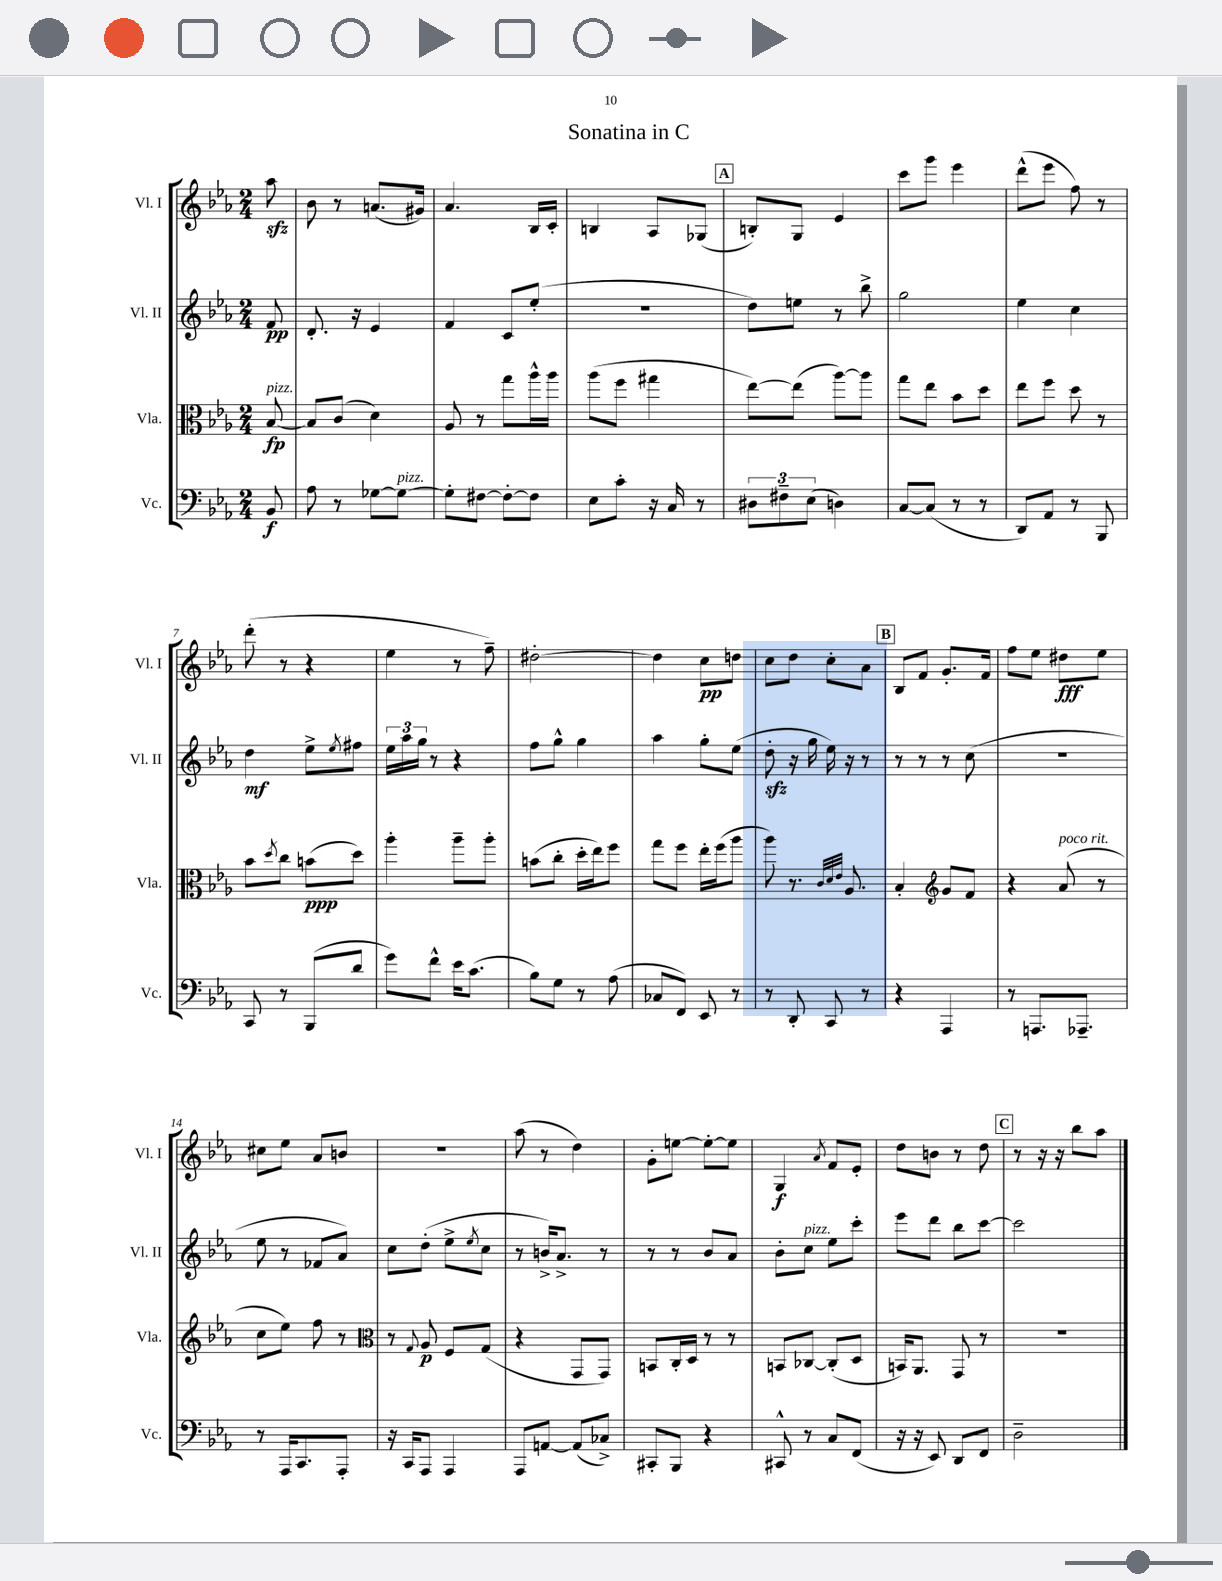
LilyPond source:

\header { title = "Sonatina in C" }
<<
\new StaffGroup <<
\new Staff = "s0" \with { instrumentName = "Vl. I" shortInstrumentName = "Vl. I" } {
    \clef treble \key ees \major \numericTimeSignature \time 2/4 \partial 8
    aes''8\sfz |
    bes'8 r8 a'8.( gis'16) |
    aes'4. bes16 c'16-. |
    b4 aes8 ges8( |
    \mark \markup { \box "A" } b8-.) g8 ees'4 |
    c'''8 g'''8 ees'''4 |
    d'''8-^( ees'''8 f''8) r8 |
    d'''8-.( r8 r4 |
    ees''4 r8 f''8--) |
    dis''2~-. |
    dis''4 c''8\pp d''8 |
    c''8 d''8 c''8-. aes'8 |
    \mark \markup { \box "B" } bes8 f'8 g'8.-. f'16 |
    f''8 ees''8 dis''8\fff ees''8 |
    cis''8 ees''8 aes'8 b'8 |
    R2 |
    aes''8( r8 d''4) |
    g'8-. e''8~ e''8~-. e''8 |
    g4\f \acciaccatura { aes'8 } f'8 ees'8-. |
    d''8 b'8 r8 d''8 |
    \mark \markup { \box "C" } r8 r16 r16 bes''8 aes''8 \bar "|." |
}
\new Staff = "s1" \with { instrumentName = "Vl. II" shortInstrumentName = "Vl. II" } {
    \clef treble \key ees \major \numericTimeSignature \time 2/4 \partial 8
    f'8\pp |
    d'8.-. r16 ees'4 |
    f'4 c'8 ees''8-.( |
    r2 |
    \mark \markup { \box "A" } d''8) e''8 r8 bes''8-> |
    g''2 |
    ees''4 c''4 |
    d''4\mf ees''8-> \acciaccatura { ees''8 } fis''8 |
    \tuplet 3/2 { ees''16 aes''16 g''16 } r8 r4 |
    f''8 g''8-^ g''4 |
    aes''4 g''8-. ees''8( |
    d''8-.\sfz r16 g''16 ees''16) r16 r8 |
    \mark \markup { \box "B" } r8 r8 r8 c''8( |
    r2 |
    ees''8 r8 fes'8 aes'8) |
    c''8 d''8-.( ees''8-> \acciaccatura { ees''8 } c''8 |
    r8 b'16->) aes'8.-> r8 |
    r8 r8 bes'8 aes'8 |
    bes'8-. c''8^\markup { \italic "pizz." } ees''8 c'''8-. |
    ees'''8 d'''8 bes''8 c'''8~ |
    \mark \markup { \box "C" } c'''2 \bar "|." |
}
\new Staff = "s2" \with { instrumentName = "Vla." shortInstrumentName = "Vla." } {
    \clef alto \key ees \major \numericTimeSignature \time 2/4 \partial 8
    bes8~\fp^\markup { \italic "pizz." } |
    bes8 c'8( d'4) |
    aes8 r8 g''8 aes''16-^ aes''16 |
    aes''8( f''8 gis''4 |
    \mark \markup { \box "A" } ees''8~) ees''8( aes''8~) aes''8 |
    g''8 ees''8 bes'8 d''8 |
    ees''8 f''8 d''8 r8 |
    bes'8 \acciaccatura { d''8 } c''8 b'8\ppp( d''8) |
    aes''4-. aes''8-- aes''8-. |
    b'8( c''8-. d''16-. ees''16) f''8 |
    g''8 f''8 ees''16-. f''16( aes''8 |
    aes''8) r8. \grace { c'32 d'32 ees'32 } aes8. |
    \mark \markup { \box "B" } bes4-. \clef treble g'8 f'8 |
    r4 aes'8^\markup { \italic "poco rit." }( r8 |
    c''8 ees''8) f''8 r8 |
    \clef alto r8 \appoggiatura { g8 } aes8\p f8 g8( |
    r4 g,8 g,8) |
    b,8 c16-. d16 r8 r8 |
    b,8 ces8~ ces8-.( d8 |
    b,16) aes,8. g,8 r8 |
    \mark \markup { \box "C" } r2 \bar "|." |
}
\new Staff = "s3" \with { instrumentName = "Vc." shortInstrumentName = "Vc." } {
    \clef bass \key ees \major \numericTimeSignature \time 2/4 \partial 8
    bes,8\f |
    aes8 r8 ges8~ ges8~^\markup { \italic "pizz." } |
    ges8-. fis8~ fis8~-. fis8 |
    ees8 c'8-. r16 c16 r8 |
    \mark \markup { \box "A" } \tuplet 3/2 { dis8 fis8-- ees8( } d4) |
    c8~ c8( r8 r8 |
    d,8) aes,8 r8 bes,,8 |
    c,8 r8 bes,,8( d'8 |
    g'8) f'8-^ ees'16 c'8.( |
    bes8) g8 r8 aes8( |
    ces8 f,8) ees,8 r8 |
    r8 d,8-. c,8 r8 |
    \mark \markup { \box "B" } r4 aes,,4 |
    r8 a,,8. aes,,8.-- |
    r8 aes,,16 c,8. aes,,8-. |
    r16 c,16 aes,,8 aes,,4 |
    aes,,8 a,8~ a,8( ces8->) |
    cis,8-. bes,,8 r4 |
    cis,8-^ r8 c8 f,8( |
    r16 r16 ees,8) d,8 f,8 |
    \mark \markup { \box "C" } d2-- \bar "|." |
}
>>
>>
